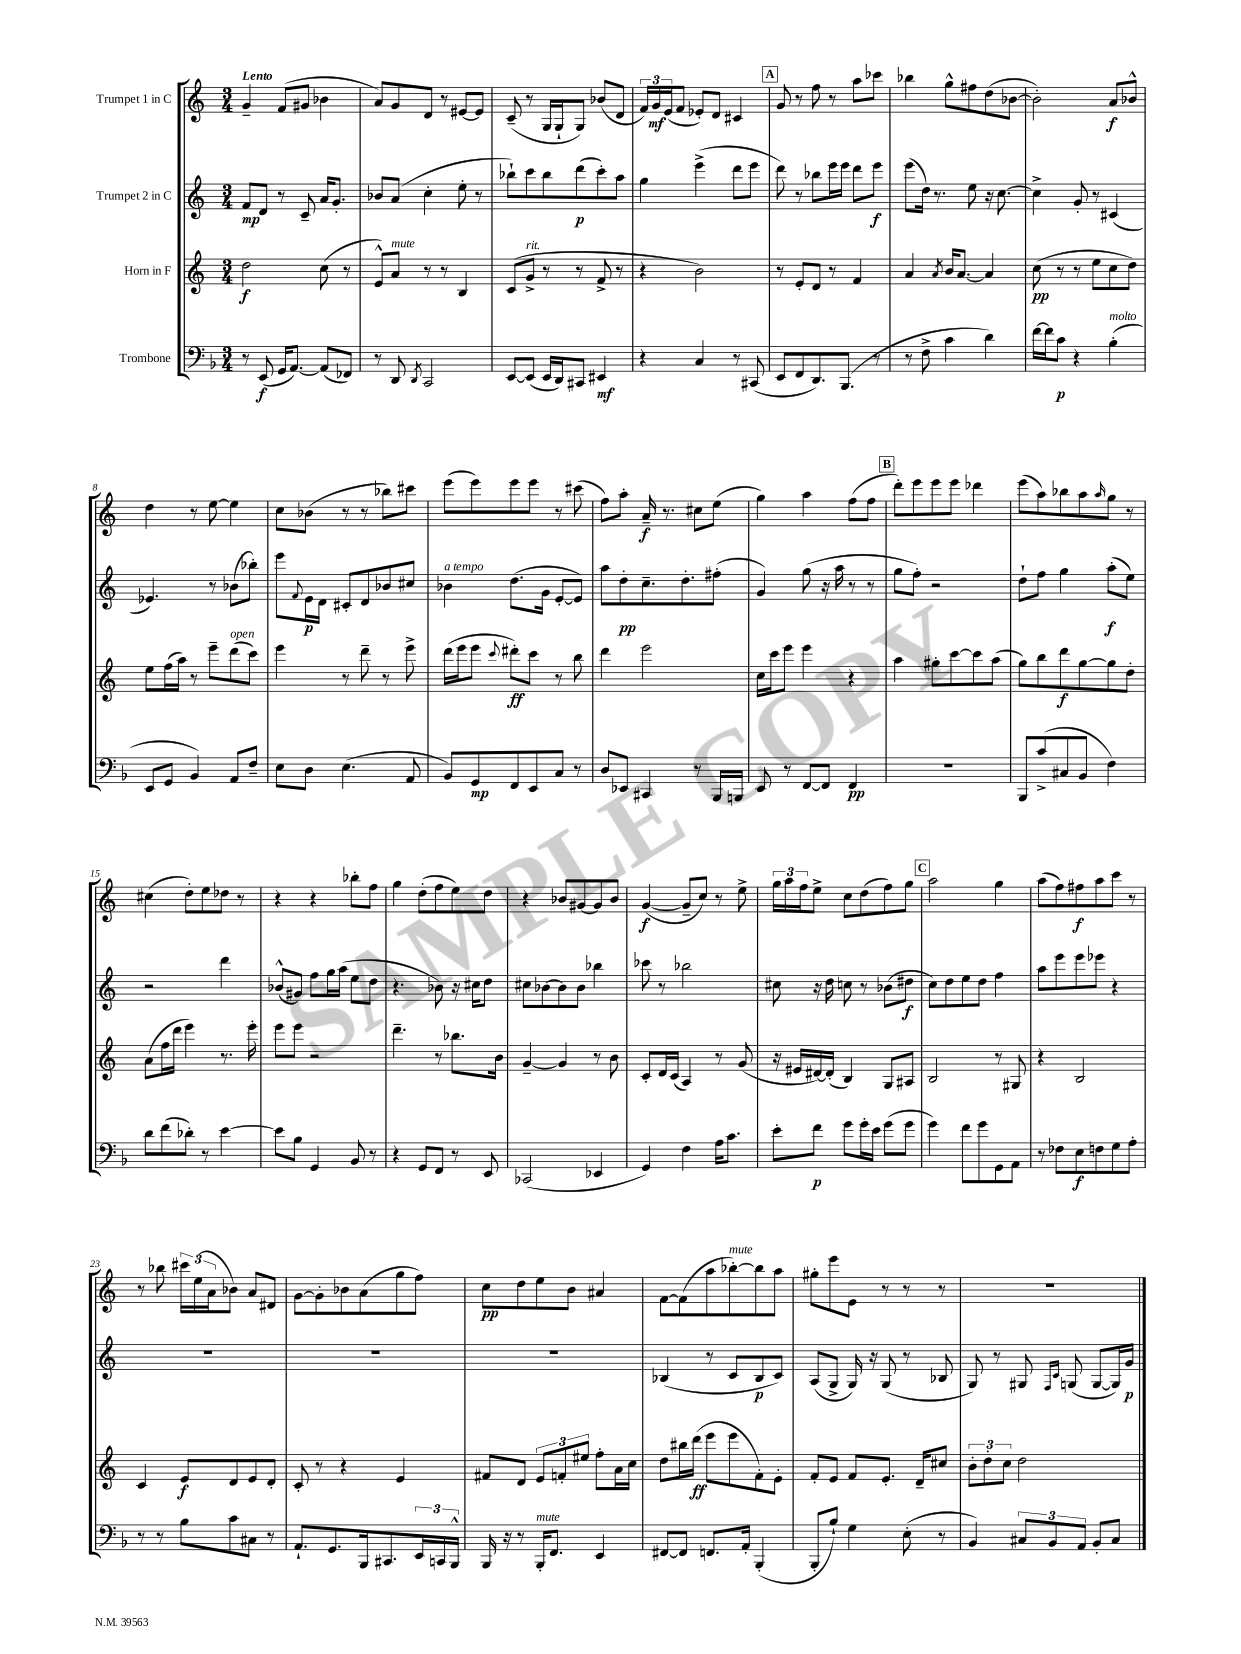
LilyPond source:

<<
\new StaffGroup <<
\new Staff = "s0" \with { instrumentName = "Trumpet 1 in C" } {
    \clef treble \key c \major \numericTimeSignature \time 3/4 \tempo "Lento"
    g'4-- f'8( gis'8 bes'4 |
    a'8) g'8 d'8 r8 eis'8~ eis'8 |
    c'8--( r8 g16 g16-! g8) bes'8( d'8 |
    \tuplet 3/2 { f'16) g'16\mf e'16( } f'8 ees'8-.) d'8 cis'4 |
    \mark \markup { \box "A" } g'8 r8 f''8 r8 a''8 ces'''8 |
    bes''4 g''8-^ fis''8 d''8( bes'8~ |
    bes'2-.) a'8\f bes'8-^ |
    d''4 r8 e''8~ e''4 |
    c''8 bes'8( r8 r8 bes''8) cis'''8 |
    e'''8( e'''8) e'''8 e'''8 r8 cis'''8( |
    f''8) a''8-. a'16--\f r8. cis''8 e''8( |
    g''4) a''4 f''8( f''8 |
    \mark \markup { \box "B" } d'''8-.) e'''8 e'''8 e'''8 des'''4 |
    e'''8( a''8) bes''8 a''8 \grace { a''16 } g''8 r8 |
    cis''4( d''8-.) e''8 des''8 r8 |
    r4 r4 bes''8-. f''8 |
    g''4 d''8-.( f''8 e''8) d''8 |
    r4 bes'8 gis'8~ gis'8 bes'8 |
    g'4~\f( g'8-- c''8) r8 e''8-> |
    \tuplet 3/2 { g''16 a''16 f''16 } e''8-> c''8 d''8( f''8) g''8 |
    \mark \markup { \box "C" } a''2 g''4 |
    a''8( f''8) fis''8\f a''8 c'''8 r8 |
    r8 bes''8 \tuplet 3/2 { cis'''16 e''16( a'16 } bes'8) a'8 dis'8 |
    g'8~ g'8-. bes'8 a'8( g''8 f''8) |
    c''8\pp d''8 e''8 b'8 ais'4 |
    f'8~ f'8( a''8 bes''8~-.^\markup { \italic "mute" }) bes''8 a''8 |
    gis''8-. e'''8 e'8 r8 r8 r8 |
    R2. \bar "|." |
}
\new Staff = "s1" \with { instrumentName = "Trumpet 2 in C" } {
    \clef treble \key c \major \numericTimeSignature \time 3/4
    f'8\mp d'8 r8 c'8-- a'16 g'8.-. |
    bes'8 a'8( c''4-. e''8-. r8 |
    bes''8-!) c'''8 bes''8 d'''8\p( c'''8-.) a''8 |
    g''4 e'''4->( d'''8 e'''8 |
    \mark \markup { \box "A" } d'''8) r8 bes''8 e'''16 e'''16 d'''8 e'''8\f |
    e'''8( d''16) r8. e''8 r16 c''8.~ |
    c''4-> g'8-. r8 cis'4( |
    ees'4.) r8 bes'8( bes''8-.) |
    e'''8 \appoggiatura { f'8 } e'16\p d'16 cis'8-. d'8 bes'8 cis''8 |
    bes'4^\markup { \italic "a tempo" } d''8.( g'16 e'8~-. e'8) |
    a''8 d''8-.\pp c''8.-- d''8.-. fis''8-.( |
    g'4) g''8( r16 a''16 r8 r8 |
    \mark \markup { \box "B" } g''8 f''8-.) r2 |
    d''8-! f''8 g''4 a''8-.\f( e''8) |
    r2 d'''4 |
    bes'8-^( gis'8) f''8 g''16 a''16( e''8 d''8 |
    r4. bes'8) r16 cis''16 d''8 |
    cis''8 bes'8~ bes'8 bes'8 bes''4 |
    ces'''8 r8 bes''2 |
    cis''8 r16 d''16 c''8 r8 bes'8( dis''8\f |
    \mark \markup { \box "C" } c''8) d''8 e''8 d''8 f''4 |
    a''8 e'''8 e'''8 ees'''8 r4 |
    R2. |
    R2. |
    R2. |
    bes4( r8 c'8 bes8\p c'8) |
    a8( g8-> g16) r16 g8( r8 bes8 |
    g8) r8 gis8 \grace { f16 c'16 } g8( g8~ g16) g'16\p \bar "|." |
}
\new Staff = "s2" \with { instrumentName = "Horn in F" } {
    \clef treble \key c \major \numericTimeSignature \time 3/4
    d''2\f c''8( r8 |
    e'8-^) a'8^\markup { \italic "mute" } r8 r8 b4 |
    c'8( g'8->^\markup { \italic "rit." } r8 r8 f'8-> r8 |
    r4 b'2) |
    \mark \markup { \box "A" } r8 e'8-. d'8 r8 f'4 |
    a'4 \acciaccatura { a'8 } b'16 a'8.~ a'4 |
    c''8\pp( r8 r8 e''8 c''8 d''8) |
    e''8 f''16( a''16) r8 e'''8-- d'''8^\markup { \italic "open" }( c'''8) |
    e'''4 r8 d'''8-- r8 e'''8-> |
    d'''16( e'''16 e'''8 \appoggiatura { c'''8 } dis'''8-.\ff) c'''8 r8 b''8 |
    d'''4 e'''2 |
    c''16 c'''16 e'''8 e'''4 r4 |
    \mark \markup { \box "B" } a''4 gis''8-. c'''8~ c'''8 a''8( |
    g''8) b''8 d'''8\f g''8~ g''8 d''8-. |
    a'8( f''16 d'''16 e'''4) r8. e'''16-. |
    e'''8 e'''8 r2 |
    d'''4.-- r8 bes''8. b'16 |
    g'4~-- g'4 r8 b'8 |
    c'8-. d'16 c'16( a4) r8 g'8( |
    r16 eis'16 dis'16~) dis'16-.( b4) g8 ais8 |
    \mark \markup { \box "C" } b2 r8 gis8 |
    r4 b2 |
    c'4 e'8\f d'8 e'8 d'8-. |
    c'8-. r8 r4 e'4 |
    fis'8 d'8 \tuplet 3/2 { e'8 f'8-. eis''8 } f''8-. a'16 c''16 |
    d''8 bis''16 d'''16\ff( e'''8 e'''8 f'8-.) e'8-. |
    f'8-. e'8 f'8 e'8.-. d'16-- cis''8 |
    \tuplet 3/2 { b'8-. d''8-. c''8 } d''2 \bar "|." |
}
\new Staff = "s3" \with { instrumentName = "Trombone" } {
    \clef bass \key f \major \numericTimeSignature \time 3/4
    r8 e,8\f( g,16 a,8.~) a,8( fes,8) |
    r8 d,8 \acciaccatura { d,8 } c,2 |
    e,8~ e,8( e,16 d,16) cis,8 eis,4\mf |
    r4 c4 r8 cis,8( |
    \mark \markup { \box "A" } e,8 f,8 d,8.) bes,,8.( r8 |
    r8 f8-> c'4 d'4) |
    f'16~ f'16 c'8\p r4 bes4-.^\markup { \italic "molto" }( |
    e,8 g,8 bes,4) a,8 f8-- |
    e8 d8 e4.( a,8 |
    bes,8) g,8\mp f,8 e,8 c8 r8 |
    d8 ees,8 cis,4 r8 bes,,16 b,,16 |
    e,8 r8 f,8~ f,8 f,4\pp |
    \mark \markup { \box "B" } R2. |
    bes,,8 c'8->( cis8 bes,8 f4) |
    d'8 f'8( des'8-.) r8 e'4~ |
    e'8 bes8 g,4 bes,8 r8 |
    r4 g,8 f,8 r8 e,8 |
    ces,2( ees,4 |
    g,4) f4 a16 c'8. |
    e'8-. f'8\p g'8 g'16-. e'16 g'8( g'8 |
    \mark \markup { \box "C" } g'4) f'8 g'8 g,8 a,8 |
    r8 fes8 e8\f f8 g8 a8-. |
    r8 r8 bes8 c'8 cis8 r8 |
    a,8.-! g,8. bes,,16 cis,8. \tuplet 3/2 { e,16 c,16 bes,,16-^ } |
    bes,,16 r16 r8 bes,,16-.^\markup { \italic "mute" } f,8. e,4 |
    fis,8~ fis,8 f,8. a,16-. bes,,4-.( |
    bes,,8-. bes8-!) g4 e8-.( r8 |
    bes,4) \tuplet 3/2 { cis8 bes,8 a,8 } bes,8-. cis8 \bar "|." |
}
>>
>>
